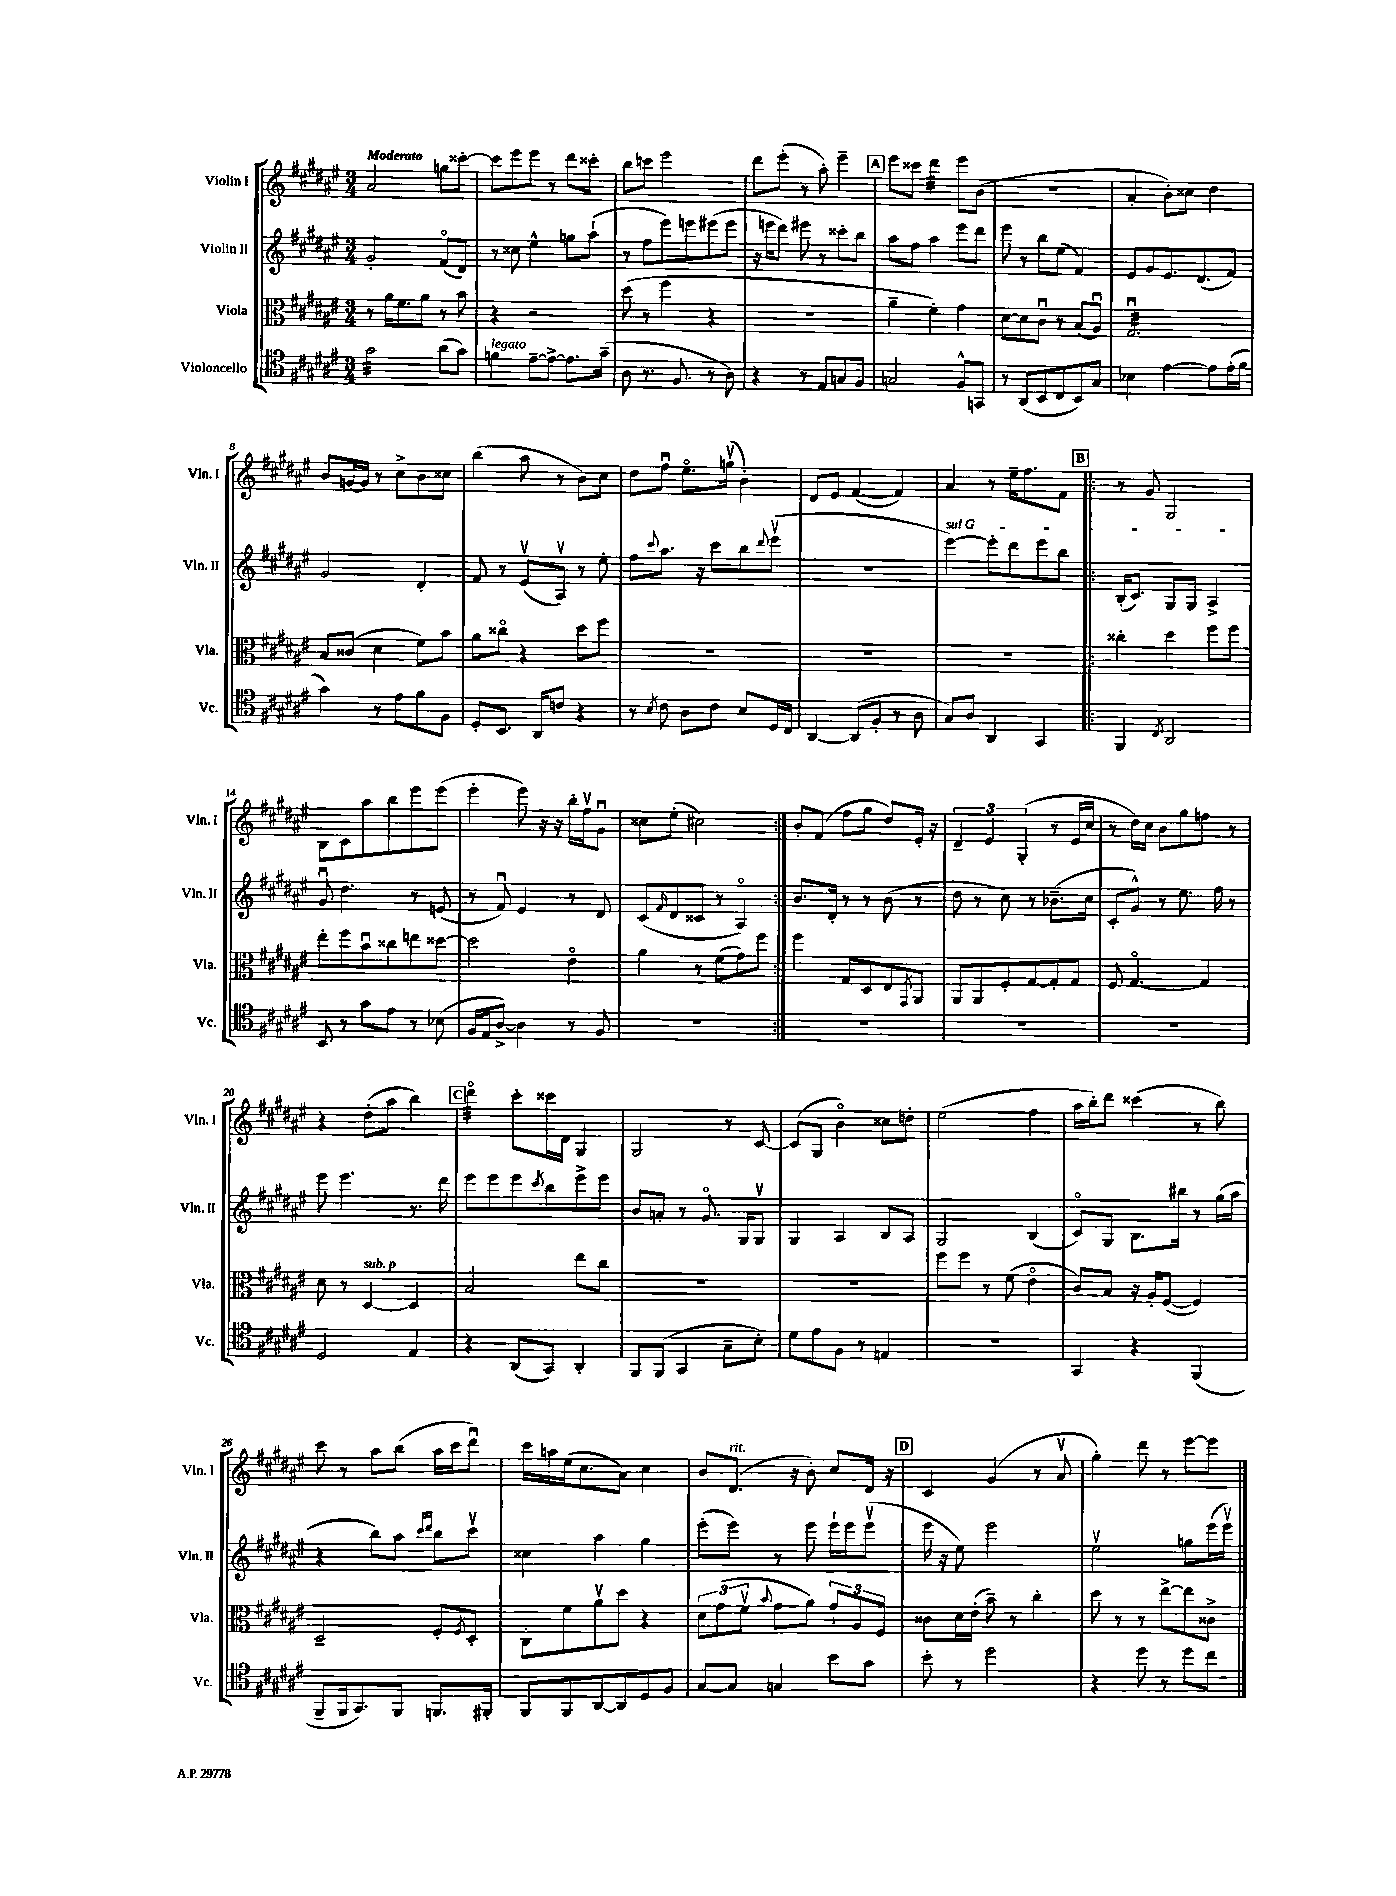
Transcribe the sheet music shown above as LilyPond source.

<<
\new StaffGroup <<
\new Staff = "s0" \with { instrumentName = "Violin I" shortInstrumentName = "Vln. I" } {
    \clef treble \key fis \major \numericTimeSignature \time 3/4 \tempo "Moderato"
    ais'2 g''8 cisis'''8~-. |
    cisis'''8 eis'''8 eis'''8 r8 dis'''8 cisis'''8-. |
    b''8 c'''8 eis'''2 |
    dis'''8 eis'''8-.( r8 ais''8-.) eis'''4-- |
    \mark \markup { \box "A" } eis'''8 cisis'''8 dis'''4:32 eis'''8 b'8( |
    R2. |
    ais'4-. b'8-.) cisis''8 dis''4 |
    b'8 g'16~ g'16 r8 cis''8-> b'8 cisis''8 |
    b''4( ais''8 r8 b'8) cis''8 |
    dis''8 fis''8\downbow eis''8.\flageolet g''16\upbow( b'4-.) |
    dis'8 eis'8 fis'4~( fis'4) |
    ais'4 r8 eis''16-- fis''8. fis'8 |
    \repeat volta 2 { \mark \markup { \box "B" } r8 gis'8 gis2 |
    b8 cis'8 ais''8 b''8 eis'''8 eis'''8( |
    eis'''4-. eis'''8) r16 r16 b''16-. fis''16\upbow gis'8\downbow |
    cisis''8 eis''8-.( cis''2) | }
    b'8-. fis'8( fis''8 gis''8 dis''8) eis'16-. r16 |
    \tuplet 3/2 { dis'4-- eis'4 gis4-.( } r8 eis'16 cis''16 |
    r8 dis''16) cis''16 b'8 gis''8 f''8 r8 |
    r4 dis''8-.( ais''8 b''4) |
    \mark \markup { \box "C" } dis'''4:32\flageolet cis'''8-. cisis'''16 dis'16 gis4 |
    gis2 r8 cis'8~ |
    cis'8( gis8 b'4\flageolet) cisis''8 d''8-. |
    eis''2( fis''4 |
    ais''16 b''16-.) dis'''8 cisis'''4( r8 b''8) |
    cis'''8 r8 ais''8 b''8( ais''16 cis'''16 dis'''8\downbow) |
    cis'''16 a''16 eis''16( cis''8. ais'8) cis''4 |
    b'8 dis'8.^\markup { \italic "rit." }( r16 b'8-.) cis''8 dis'16 r16 |
    \mark \markup { \box "D" } cis'4 gis'4( r8 ais'8\upbow |
    gis''4-.) dis'''8 r8 eis'''8~ eis'''8 \bar "|." |
}
\new Staff = "s1" \with { instrumentName = "Violin II" shortInstrumentName = "Vln. II" } {
    \clef treble \key fis \major \numericTimeSignature \time 3/4
    gis'2-. fis'8\flageolet( dis'8) |
    r8 cisis''8 eis''4-^ g''8 ais''8-!( |
    r8 fis''8 eis'''8) e'''8 eis'''8( eis'''8 |
    r16 e'''16 dis'''8) eis'''8 r8 cisis'''8-. b''8 |
    \mark \markup { \box "A" } ais''8 fis''8 ais''4 eis'''8 dis'''8 |
    eis'''8 r8 b''8 eis''8( fis'4) |
    eis'8 gis'8 eis'8. dis'8.( fis'8) |
    gis'2 dis'4-. |
    fis'8 r8 eis'8\upbow( ais8\upbow) r8 eis''8-. |
    fis''8 \appoggiatura { cis'''8 } ais''8. r16 cis'''8 b''8 \appoggiatura { dis'''8 } eis'''8\upbow( |
    R2. |
    \once \override TextSpanner.bound-details.left.text = \markup { \italic "sul G" } eis'''4~\startTextSpan) eis'''8-. dis'''8 eis'''8 b''8 |
    \repeat volta 2 { \mark \markup { \box "B" } b16-.( cis'8.) gis8 gis8 ais4->\stopTextSpan |
    gis'8\downbow dis''4. r8 e'8( |
    r8 fis'8\downbow) eis'4 r8 dis'8 |
    cis'8( \grace { fis'16 } dis'8 cisis'8 r8 ais4\flageolet) | }
    b'8. dis'16-. r8 r8 b'8( r8 |
    dis''8 r8 cis''8) r8 bes'8.--( cis''16 |
    cis'8-. gis'8-^) r8 eis''8. fis''16 r8 |
    eis'''8 eis'''4. r8. dis'''16 |
    \mark \markup { \box "C" } eis'''8 eis'''8 eis'''8 \acciaccatura { cis'''8 } b''8 eis'''8-> eis'''8 |
    b'8 a'8-. r8 gis'8.\flageolet gis16 gis8\upbow |
    gis4 ais4 b8 ais8 |
    gis2 b4( |
    cis'8\flageolet) gis8 b8. bis''16 r8 gis''16( ais''16 |
    r4 b''8) ais''8 \grace { cis'''16 dis'''16 } b''8 cis'''8\upbow |
    cisis''4 ais''4 gis''4 |
    eis'''8-.( eis'''8) r8 eis'''8 eis'''16-! eis'''16 eis'''8\upbow( |
    \mark \markup { \box "D" } eis'''16 r16 eis''8) eis'''2 |
    eis''2\upbow g''8 eis'''16( eis'''16\upbow) \bar "|." |
}
\new Staff = "s2" \with { instrumentName = "Viola" shortInstrumentName = "Vla." } {
    \clef alto \key fis \major \numericTimeSignature \time 3/4
    r8 ais'16 fis'8. ais'8 r8 b'8 |
    r4 r2 |
    dis''8( r8 fis''4 r4 |
    R2. |
    \mark \markup { \box "A" } ais'4-- fis'4-.) gis'4 |
    dis'8~ dis'8 cis'8\downbow r8 b8( ais8\downbow) |
    gis2.:32\downbow |
    b8 cisis'8( dis'4 fis'8) b'8 |
    ais'8 cisis''8\flageolet r4 dis''8 fis''8 |
    R2. |
    R2. |
    R2. |
    \repeat volta 2 { \mark \markup { \box "B" } cisis''4-. dis''4 fis''8 fis''8 |
    eis''8-. fis''8 b'8\downbow cisis''8 e''8 disis''8~ |
    disis''2 eis'4\flageolet |
    ais'4 r8 fis'8( gis'8) fis''8 | }
    fis''4 gis8 dis8 eis8 \acciaccatura { gis,8 } ais,8 |
    ais,8 ais,8 fis8-. gis8~ gis8-. gis8 |
    fis8 gis4.~\flageolet gis4 |
    dis'8 r8 dis4~^\markup { \italic "sub. p" } dis4 |
    \mark \markup { \box "C" } b2 eis''8 cis''8 |
    R2. |
    R2. |
    fis''8 fis''8 r8 fis'8( eis'4\flageolet |
    cis'8) b8 r16 ais16-. fis8~( fis4) |
    dis2-- fis8-. \acciaccatura { fis8 } dis8-. |
    cis8-. fis'8 ais'8\upbow dis''8 r4 |
    \tuplet 3/2 { dis'8 gis'8( fis'8\upbow } \appoggiatura { b'8 } gis'8 ais'8) \tuplet 3/2 { gis'8-! ais8 fis8 } |
    \mark \markup { \box "D" } cisis'8 dis'16 eis'16-.( b'8--) r8 cis''4-. |
    dis''8 r8 r8 eis''8~-> eis''8 cisis'8-> \bar "|." |
}
\new Staff = "s3" \with { instrumentName = "Violoncello" shortInstrumentName = "Vc." } {
    \clef tenor \key fis \major \numericTimeSignature \time 3/4
    gis'2:32 ais'8( gis'8) |
    f'4^\markup { \italic "legato" } eis'8~-- eis'8~-> eis'8. gis'16--( |
    ais8 r8. fis8. r8 ais8) |
    r4 r8 eis8 g8 fis8 |
    \mark \markup { \box "A" } g2 fis8-^ g,8 |
    r8 ais,8( b,8 cis8 b,8) gis8 |
    bes4 eis'4~ eis'8 eis'16-.( fis'16 |
    gis'4) r8 eis'8 fis'8 fis8 |
    dis8-. b,8. ais,16 c'8 r4 |
    r8 \acciaccatura { b8 } cis'8 ais8 cis'8 b8 dis16 cis16 |
    ais,4~ ais,8( fis8-. r8 ais8 |
    gis8) ais8 ais,4 gis,4 |
    \repeat volta 2 { \mark \markup { \box "B" } fis,4 \acciaccatura { cis8 } ais,2 |
    b,8 r8 gis'8 eis'8 r8 bes8( |
    fis16 eis16 ais8~->) ais4 r8 fis8 |
    R2. | }
    R2. |
    R2. |
    R2. |
    dis2 eis4 |
    \mark \markup { \box "C" } r4 ais,8( gis,8) ais,4-. |
    fis,8 fis,8( gis,4 gis8-- b8-.) |
    dis'8 eis'8 fis8 r8 e4 |
    R2. |
    gis,4 r4 fis,4( |
    fis,8-- fis,16 gis,8.) fis,8 f,8. fis,16-. |
    fis,8 fis,8 ais,8~ ais,8 dis8 fis8 |
    gis8~ gis8 g4 b'8 gis'8 |
    \mark \markup { \box "D" } b'8-. r8 dis''2 |
    r4 dis''8 r8 dis''8 cis''8 \bar "|." |
}
>>
>>
